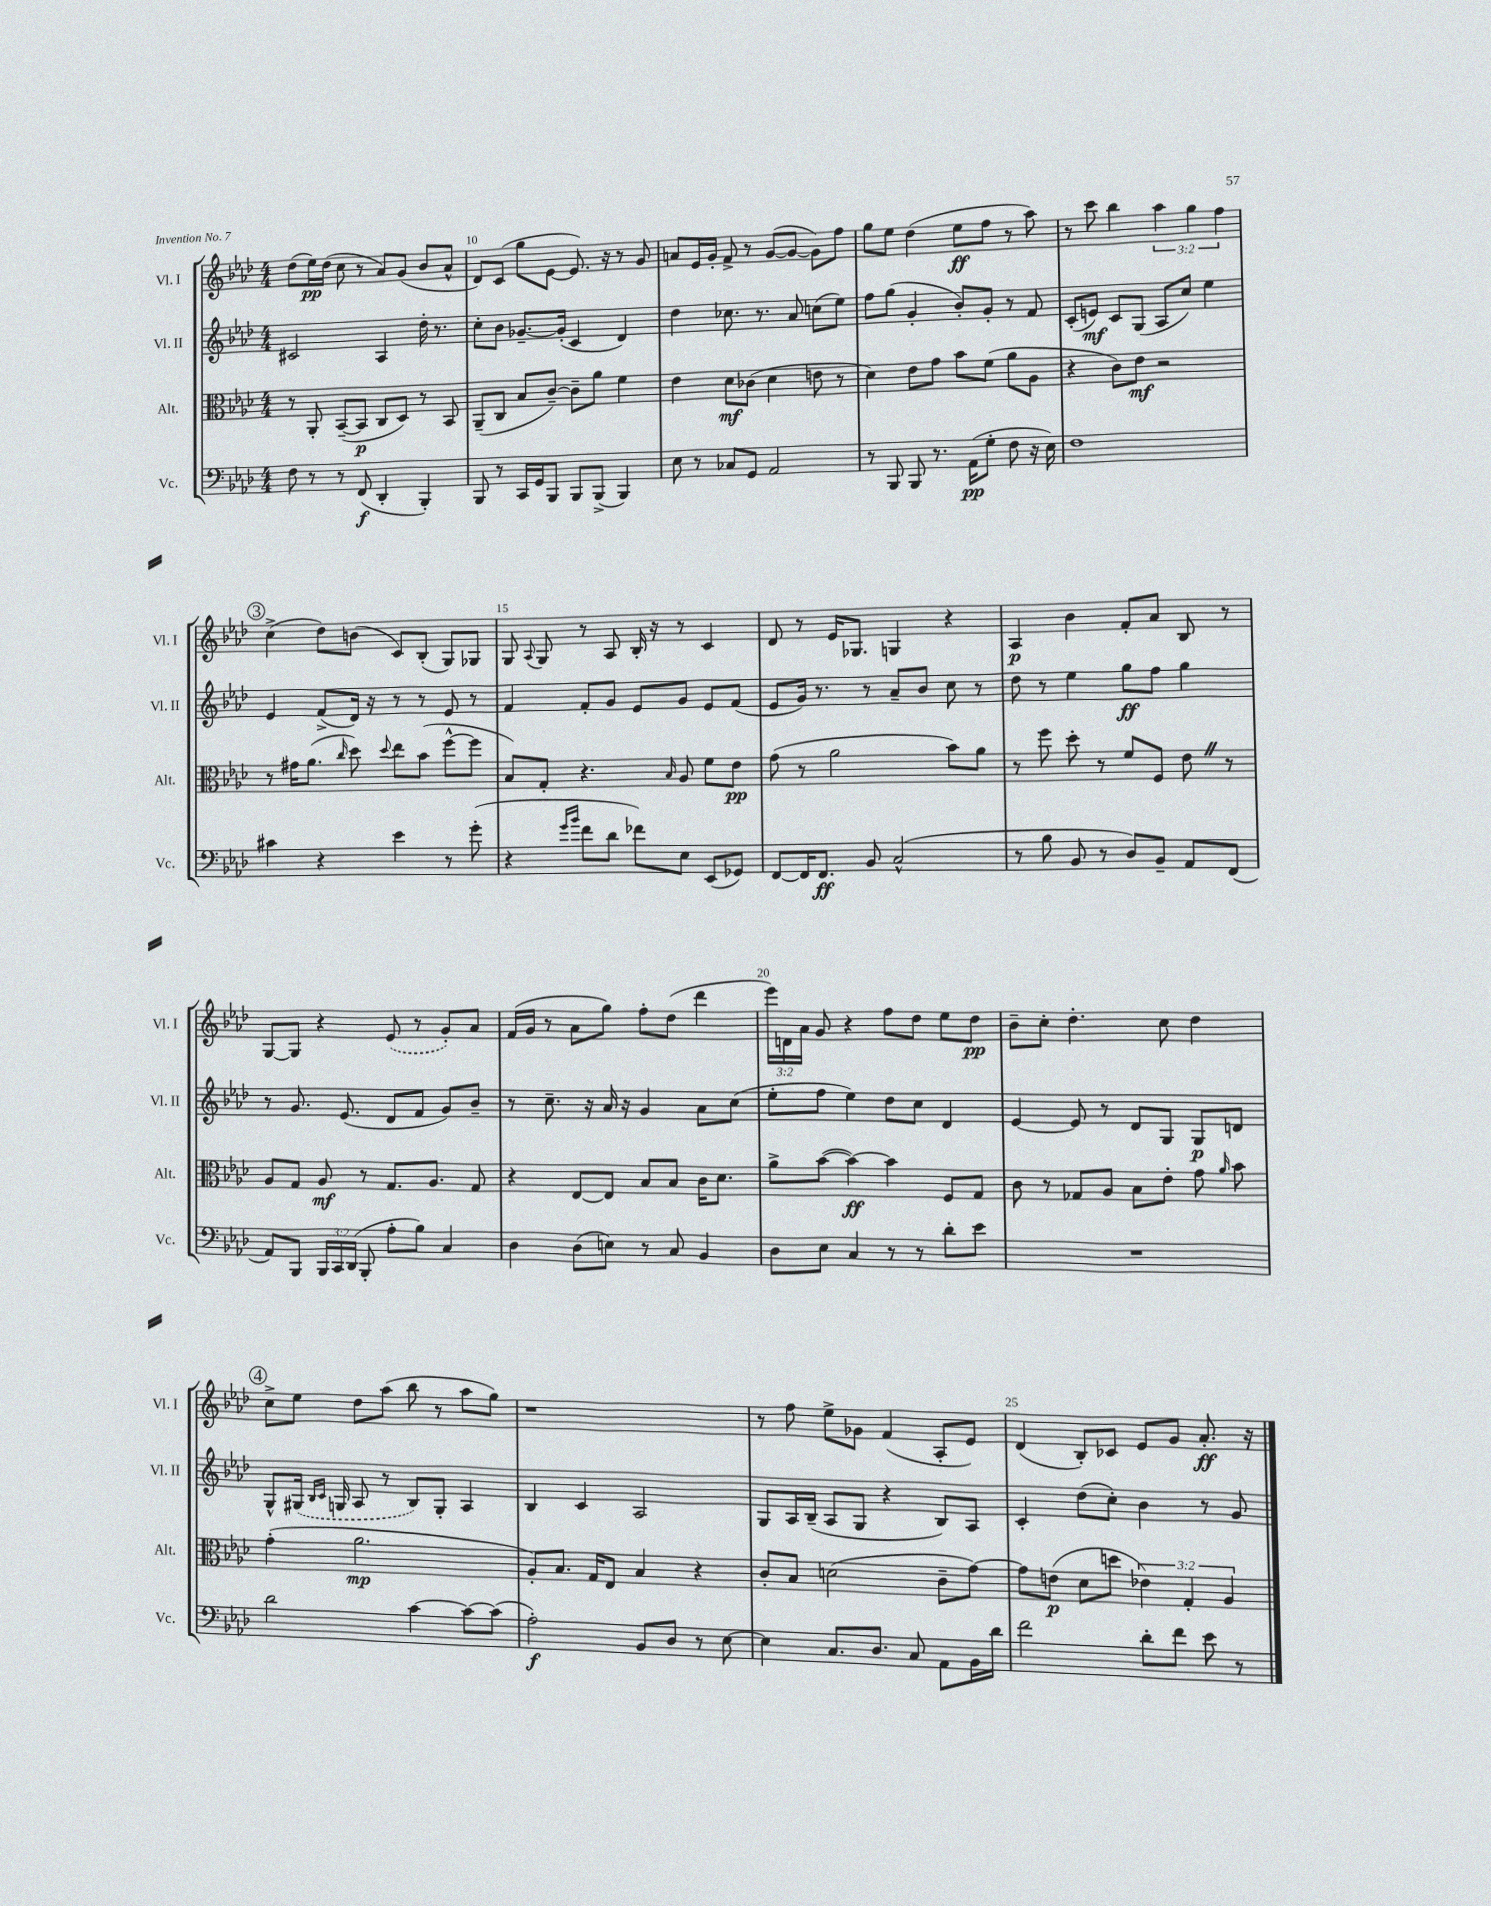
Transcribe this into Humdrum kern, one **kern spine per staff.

**kern	**dynam	**kern	**dynam	**kern	**dynam	**kern	**dynam
*part4	*part4	*part3	*part3	*part2	*part2	*part1	*part1
*staff4	*staff4	*staff3	*staff3	*staff2	*staff2	*staff1	*staff1
*I"Vc.	*	*I"Alt.	*	*I"Vl. II	*	*I"Vl. I	*
*I'Vc.	*	*I'Alt.	*	*I'Vl. II	*	*I'Vl. I	*
*clefF4	*	*clefC3	*	*clefG2	*	*clefG2	*
*k[b-e-a-d-]	*	*k[b-e-a-d-]	*	*k[b-e-a-d-]	*	*k[b-e-a-d-]	*
*M4/4	*	*M4/4	*	*M4/4	*	*M4/4	*
=9	=9	=9	=9	=9	=9	=9	=9
8F\	.	8r	.	2c#X/	.	(8dd-\L	.
8r	.	8AA-'/	.	.	.	16ee-\L)	pp
.	.	.	.	.	.	(16dd-\JJ	.
8r	.	([8BB-~/L	.	.	.	8cc\	.
(8FF/	f	8BB-/J]	p	.	.	8r	.
4DD-'/	.	8C/L	.	4A-/	.	8a-/L)	.
.	.	8D-/J)	.	.	.	(8g/J	.
4BBB-'/)	.	8r	.	16dd-'\	.	8b-/L	.
.	.	.	.	8.r	.	.	.
.	.	8BB-/	.	.	.	8a-^^/J	.
=10	=10	=10	=10	=10	=10	=10	=10
8BBB-/	.	(8AA-~/L	.	8cc'\L	.	8d-/L)	.
8r	.	8C/J	.	8b-\J	.	(8c/J	.
16CC/LL	.	8B-/L	.	[8.g-X~/L	.	8gg\L	.
16GG/J	.	.	.	.	.	.	.
8BBB-/J	.	[8c~/J)	.	.	.	[8e-\J	.
.	.	.	.	(16g-'/Jk]	.	.	.
8BBB-/L	.	8c~\L]	.	4c/	.	8.e-/])	.
(8BBB-^/J	.	8a-\J	.	.	.	.	.
.	.	.	.	.	.	16r	.
4BBB-/)	.	4f\	.	4d-/)	.	8r	.
.	.	.	.	.	.	8g/	.
=11	=11	=11	=11	=11	=11	=11	=11
8E-\	.	4e-\	.	4dd-\	.	8an/L	.
8r	.	.	.	.	.	16e-/L	.
.	.	.	.	.	.	16g'/JJ	.
8C-X/L	.	8d-\L	mf	8.cc-X\	.	8f^/	.
8GG/J	.	(8c-X\J	.	.	.	8r	.
.	.	.	.	8.r	.	.	.
2AA-/	.	4d-\	.	.	.	([8g/L	.
.	.	.	.	8a-/	.	8g/J_	.
.	.	8en\	.	(8ccn\L	.	8g\L])	.
.	.	8r	.	8ee-\J)	.	8ff\J	.
=12	=12	=12	=12	=12	=12	=12	=12
8r	.	4d-\)	.	8ff\L	.	8gg\L	.
8BBB-/	.	.	.	(8gg\J	.	8ee-\J	.
8BBB-/	.	8e-\L	.	4g'/	.	(4dd-\	.
8.r	.	8g\J	.	.	.	.	.
.	.	8b-\L	.	8b-'/L)	.	8ee-\L	ff
(16AA-\KL	pp	.	.	.	.	.	.
8G'\J	.	(8f\J	.	8g'/J	.	8ff\J	.
8F\	.	8a-\L	.	8r	.	8r	.
16r	.	8A-\J	.	8f/	.	8aa-\)	.
16E-\)	.	.	.	.	.	.	.
=13	=13	=13	=13	=13	=13	=13	=13
1F	.	4r	.	(8c'/L	.	8r	.
.	.	.	.	8en/J)	mf	8ccc\	.
.	.	8c\L)	.	8c/L	.	4bb-\	.
.	.	8e-\J	mf	(8G/J	.	.	.
.	.	2r	.	8A-/L	.	6aa-\	.
.	.	.	.	8cc/J)	.	.	.
.	.	.	.	.	.	6gg\	.
.	.	.	.	4ee-\	.	.	.
.	.	.	.	.	.	6ff\	.
!!LO:LB:g=z
!!LO:REH:place=s1:t=3
=14	=14	=14	=14	=14	=14	=14	=14
4c#X\	.	8r	.	4e-/	.	(4cc^\	.
.	.	16g#X\KL	.	.	.	.	.
.	.	(8.a-\J	.	.	.	.	.
4r	.	.	.	(8f^/L	.	8dd-\L)	.
.	.	16qqcc/	.	.	.	.	.
.	.	8dd-\)	.	16d-/Jk)	.	(8bn\J	.
.	.	.	.	16r	.	.	.
.	.	8qqdd-/	.	.	.	.	.
4e-\	.	8ee-\L	.	8r	.	8c/L)	.
.	.	(8b-\J	.	8r	.	(8B-'/J	.
8r	.	[8ff^^\L	.	8e-/	.	8G/L)	.
(8g'\	.	8ff\J]	.	8r	.	8G-X/J	.
=15	=15	=15	=15	=15	=15	=15	=15
4r	.	8B-/L)	.	4f/	.	8G/	.
.	.	.	.	.	.	8qqA-/	.
.	.	8G'/J	.	.	.	8G/	.
16qqg/LL	.	.	.	.	.	.	.
16qqb-/JJ	.	.	.	.	.	.	.
8f\L	.	4.r	.	8f'/L	.	8r	.
8d-\J	.	.	.	8g/J	.	8A-/	.
8f-X\L)	.	.	.	8e-/L	.	16B-'/	.
.	.	.	.	.	.	16r	.
.	.	16qqB-/	.	.	.	.	.
8E-\J	.	8A-/	.	8g/J	.	8r	.
(8EE-/L	.	8f\L	.	8e-/L	.	4c/	.
8GG-X/J)	.	8e-\J	pp	(8f/J	.	.	.
=16	=16	=16	=16	=16	=16	=16	=16
[8FF/L	.	(8g\	.	8e-/L	.	8d-/	.
16FF/K]	.	8r	.	16g/Jk)	.	8r	.
8.FF/J	ff	.	.	8.r	.	.	.
.	.	2a-\	.	.	.	16e-/KL	.
.	.	.	.	.	.	8.G-X/J	.
8BB-/	.	.	.	8r	.	.	.
(2C^^/	.	.	.	8a-~/L	.	4Gn/	.
.	.	.	.	8b-/J	.	.	.
.	.	8b-\L)	.	8cc\	.	4r	.
.	.	8a-\J	.	8r	.	.	.
=17	=17	=17	=17	=17	=17	=17	=17
8r	.	8r	.	8dd-\	.	4A-/	p
8B-\	.	8ff\	.	8r	.	.	.
8BB-/	.	8dd-'\	.	4ee-\	.	4b-\	.
8r	.	8r	.	.	.	.	.
8D-/L)	.	8f/L	.	8gg\L	ff	8f'/L	.
8BB-~/J	.	8F/J	.	8ff\J	.	8a-/J	.
8AA-/L	.	8e-Z\	.	4gg\	.	8B-/	.
(8FF/J	.	8r	.	.	.	8r	.
!!LO:LB:g=z
=18	=18	=18	=18	=18	=18	=18	=18
8AA-/L)	.	8A-/L	.	8r	.	[8G/L	.
8BBB-/J	.	8G/J	.	8.g/	.	8G/J]	.
24BBB-/LL	.	8A-/	mf	.	.	4r	.
24CC/	.	.	.	.	.	.	.
.	.	.	.	(8.e-/	.	.	.
(24DD-/JJ	.	.	.	.	.	.	.
8BBB-'/	.	8r	.	.	.	.	.
8A-'\L	.	8.G/L	.	8d-/L	.	(8e-/	.
8B-\J)	.	.	.	8f/J	.	8r	.
.	.	8.A-/J	.	.	.	.	.
4C/	.	.	.	8g/L)	.	8g'/L)	.
.	.	8G/	.	8b-~/J	.	8a-/J	.
=19	=19	=19	=19	=19	=19	=19	=19
4D-\	.	4r	.	8r	.	(16f/LL	.
.	.	.	.	.	.	16g/JJ	.
.	.	.	.	8.cc~\	.	8r	.
(8D-\L	.	[8E-/L	.	.	.	8a-\L	.
.	.	.	.	16r	.	.	.
8En\J)	.	8E-/J]	.	16a-/	.	8gg\J)	.
.	.	.	.	16r	.	.	.
8r	.	8B-/L	.	4g/	.	8ff'\L	.
8C/	.	8B-/J	.	.	.	(8dd-\J	.
4BB-/	.	16c\KL	.	8a-\L	.	4ddd-\	.
.	.	8.d-\J	.	.	.	.	.
.	.	.	.	(8cc\J	.	.	.
=20	=20	=20	=20	=20	=20	=20	=20
8D-\L	.	8a-^\L	.	8ee-'\L	.	24eee-\LL)	.
.	.	.	.	.	.	24dn\	.
.	.	.	.	.	.	24a-\JJ	.
8E-\J	.	([8b-\J	.	8ff\J	.	8g/	.
4C/	.	4b-\_)	ff	4ee-\)	.	4r	.
8r	.	4b-\]	.	8dd-\L	.	8ff\L	.
8r	.	.	.	8cc\J	.	8dd-\J	.
8d-'\L	.	8F/L	.	4d-/	.	8ee-\L	.
8e-\J	.	8G/J	.	.	.	8dd-\J	pp
=21	=21	=21	=21	=21	=21	=21	=21
1r	.	8c\	.	[4e-/	.	8b-~\L	.
.	.	8r	.	.	.	8cc'\J	.
.	.	8G-X/L	.	8e-/]	.	4.dd-'\	.
.	.	8A-/J	.	8r	.	.	.
.	.	8B-\L	.	8d-/L	.	.	.
.	.	8e-'\J	.	8G/J	.	8cc\	.
.	.	8g\	.	8G/L	p	4dd-\	.
.	.	16qqa-/	.	.	.	.	.
.	.	8b-\	.	8dn/J	.	.	.
!!LO:LB:g=z
!!LO:REH:place=s1:t=4
=22	=22	=22	=22	=22	=22	=22	=22
2d-\	.	(4g'\	.	8G^^/L	.	8cc^\L	.
.	.	.	.	(16G#X/Jk	.	8ee-\J	.
.	.	.	.	16qqB-/LL	.	.	.
.	.	.	.	16qqc/JJ	.	.	.
.	.	.	.	16Gn/	.	.	.
.	.	2.a-\	mp	8A-/	.	8dd-\L	.
.	.	.	.	8r	.	(8aa-\J	.
[4c\	.	.	.	8B-/L)	.	8bb-\	.
.	.	.	.	8G'/J	.	8r	.
8c\L_	.	.	.	4A-/	.	8aa-\L	.
(8c\J]	.	.	.	.	.	8gg\J)	.
=23	=23	=23	=23	=23	=23	=23	=23
2A-'\)	f	8A-'/L)	.	4B-/	.	1r	.
.	.	8.B-/J	.	.	.	.	.
.	.	.	.	4c/	.	.	.
.	.	16G/KL	.	.	.	.	.
.	.	8E-/J	.	.	.	.	.
8BB-/L	.	4B-/	.	2A-/	.	.	.
8D-/J	.	.	.	.	.	.	.
8r	.	4r	.	.	.	.	.
[8E-\	.	.	.	.	.	.	.
=24	=24	=24	=24	=24	=24	=24	=24
4E-\]	.	8c'/L	.	8G/L	.	8r	.
.	.	8B-/J	.	16A-/L	.	8ff\	.
.	.	.	.	(16B-~/JJ	.	.	.
8.C/L	.	(2dn\	.	8A-/L	.	8ee-^\L	.
.	.	.	.	8G/J	.	8g-X\J	.
8.D-/J	.	.	.	.	.	.	.
.	.	.	.	4r	.	(4f/	.
8C/	.	.	.	.	.	.	.
8AA-\L	.	8c~\L	.	8B-/L)	.	8A-'/L	.
16BB-\L	.	[8g\J)	.	8A-/J	.	8e-/J)	.
16d-\JJ	.	.	.	.	.	.	.
=25	=25	=25	=25	=25	=25	=25	=25
2f\	.	8g\L]	.	4c'/	.	(4d-/	.
.	.	(8en\J	p	.	.	.	.
.	.	8d-\L	.	(8dd-\L	.	8B-'/L)	.
.	.	8ddn\J	.	8cc'\J)	.	8c-X/J	.
8d-'\L	.	6e-X\)	.	4b-\	.	8e-/L	.
8f\J	.	.	.	.	.	8g/J	.
.	.	6G'/	.	.	.	.	.
8e-\	.	.	.	8r	.	8.a-'/	ff
.	.	6A-/	.	.	.	.	.
8r	.	.	.	8g/	.	.	.
.	.	.	.	.	.	16r	.
==	==	==	==	==	==	==	==
*-	*-	*-	*-	*-	*-	*-	*-
